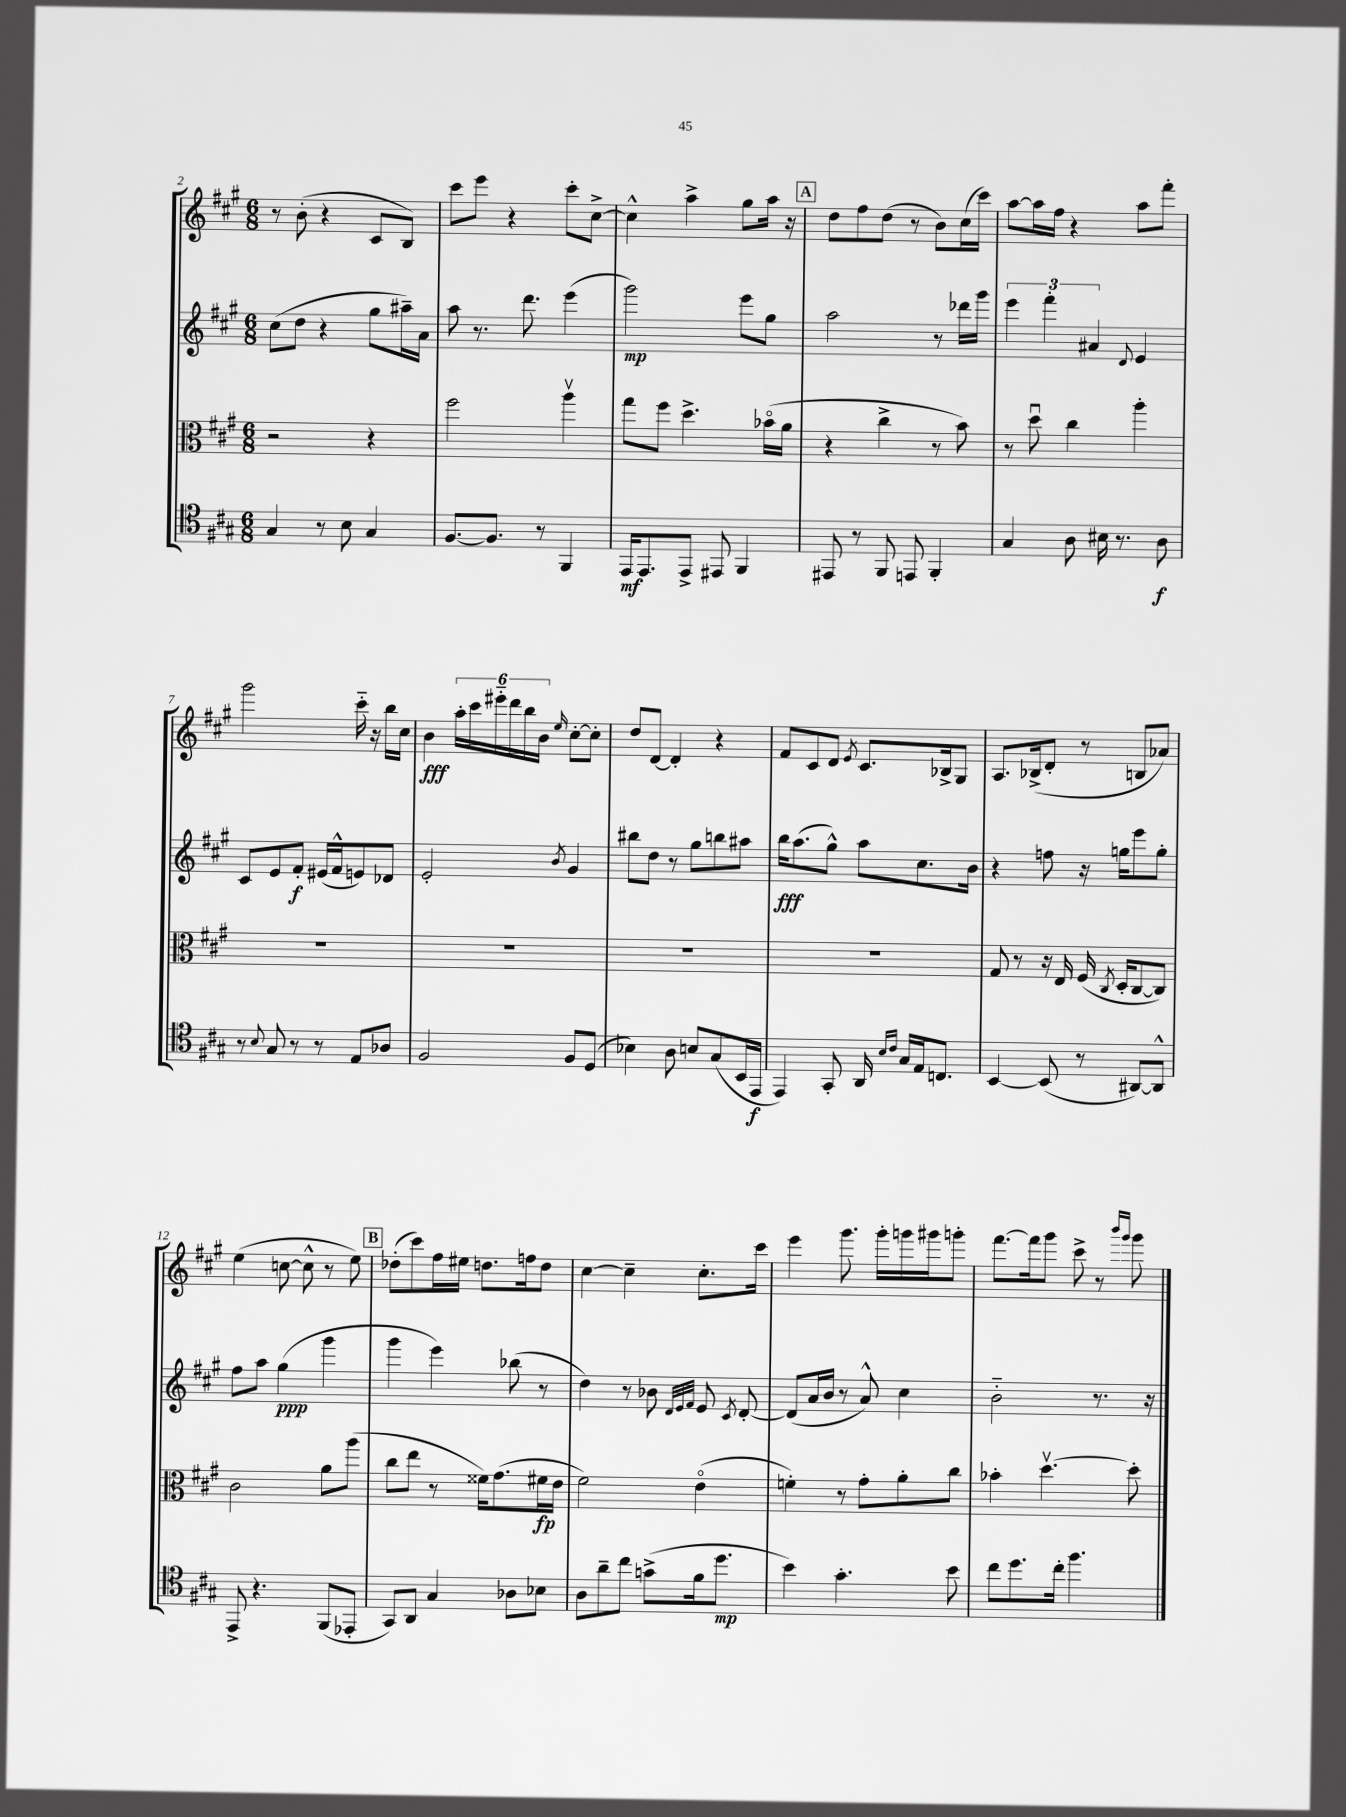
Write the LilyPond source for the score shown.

<<
\new StaffGroup <<
\new Staff = "s0" {
    \clef treble \key a \major \numericTimeSignature \time 6/8
    \autoBeamOff r8 b'8-.( r4 cis'8[ b8]) |
    cis'''8[ e'''8] r4 cis'''8[-. cis''8]~-> |
    cis''4-^ a''4-> gis''8[ a''16] r16 |
    \mark \markup { \box "A" } d''8[ fis''8 d''8]( r8 b'8[) cis''16( cis'''16]) |
    a''8[~ a''16 fis''16] r4 a''8[ fis'''8]-. |
    gis'''2 cis'''16-_ r16 b''16[ cis''16] |
    b'4\fff \tuplet 6/4 { a''16[-. cis'''16 eis'''16-_ d'''16 b''16 b'16] } \grace { e''16 } cis''8[~-. cis''8]-. |
    d''8[ d'8]~ d'4-. r4 |
    fis'8[ cis'8 d'8] \acciaccatura { e'8 } cis'8.[ bes16-> gis8] |
    a8.[ bes16->( d'8]-. r8 b8[ aes'8]) |
    e''4( c''8~ c''8-^ r8 e''8) |
    \mark \markup { \box "B" } des''8[-.( cis'''8) fis''16 eis''16] d''8.[ f''16 d''8] |
    cis''4~ cis''4-- cis''8.[-. cis'''16] |
    e'''4 gis'''8. gis'''16[-. g'''16 gis'''16 g'''8]-. |
    fis'''8.[~ fis'''16 gis'''8] cis'''8-> r8 \grace { b'''16[ gis'''16] } gis'''8 \bar "|." |
}
\new Staff = "s1" {
    \clef treble \key a \major \numericTimeSignature \time 6/8
    \autoBeamOff cis''8[( d''8] r4 gis''8[ ais''16--) a'16] |
    a''8 r8. d'''8. e'''4( |
    gis'''2\mp) e'''8[ gis''8] |
    \mark \markup { \box "A" } a''2 r8 des'''16[ gis'''16] |
    \tuplet 3/2 { e'''4 fis'''4-. ais'4 } \appoggiatura { d'8 } e'4 |
    cis'8[ e'8 fis'8]-.\f eis'16[( fis'16-^ e'8) des'8] |
    e'2-. \acciaccatura { b'8 } gis'4 |
    bis''8[ d''8] r8 gis''8[ b''8 ais''8] |
    b''16[\fff a''8.( gis''8]-^) a''8[ cis''8. b'16] |
    r4 f''8 r16 g''16[ e'''8 g''8]-. |
    fis''8[ a''8] gis''4\ppp( gis'''4 |
    \mark \markup { \box "B" } gis'''4 e'''4) bes''8( r8 |
    d''4) r8 bes'8 \grace { d'32[ e'32 fis'32] } e'8 \acciaccatura { cis'8 } d'8~-. |
    d'8[( a'16 b'16] r8 a'8-^) cis''4 |
    b'2-_ r8. r16 \bar "|." |
}
\new Staff = "s2" {
    \clef alto \key a \major \numericTimeSignature \time 6/8
    \autoBeamOff r2 r4 |
    fis''2 a''4\upbow |
    gis''8[ fis''8] d''4.-> bes'16[\flageolet( a'16] |
    \mark \markup { \box "A" } r4 cis''4-> r8 b'8) |
    r8 d''8\downbow cis''4 a''4-. |
    R2. |
    R2. |
    R2. |
    R2. |
    gis8 r8 r16 e16 fis16( \acciaccatura { cis8 } d16[-. cis8~ cis8]) |
    cis'2 a'8[ a''8]( |
    \mark \markup { \box "B" } cis''8[ e''8] r8 fisis'16[) gis'8.( fis'16\fp e'16] |
    fis'2) e'4\flageolet( |
    f'4-.) r8 gis'8[-. a'8-. cis''8] |
    bes'4-. d''4.~\upbow d''8-. \bar "|." |
}
\new Staff = "s3" {
    \clef tenor \key a \major \numericTimeSignature \time 6/8
    \autoBeamOff gis4 r8 b8 gis4 |
    fis8.[~ fis8.] r8 fis,4 |
    e,16[\mf e,8. e,8]-> eis,8 fis,4 |
    \mark \markup { \box "A" } eis,8 r8 fis,8 e,8 fis,4-. |
    gis4 a8 bis16 r8. a8\f |
    r8 \appoggiatura { b8 } gis8 r8 r8 e8[ aes8] |
    fis2 fis8[ d8]( |
    bes4) a8 b8[ gis8( b,16 e,16]\f |
    e,4) gis,8-. a,16 \grace { b16[ cis'16] } gis16[ e16 c8.] |
    b,4~ b,8( r8 ais,8[~) ais,8]-^ |
    e,8-> r4. fis,8[( ees,8]-. |
    \mark \markup { \box "B" } gis,8[) a,8] gis4 aes8[ bes8] |
    a8[ a'8-- cis''8] g'8[->( fis'16 d''8.]\mp |
    b'4) gis'4.-. b'8 |
    cis''8[ d''8. cis''16]-. fis''4. \bar "|." |
}
>>
>>
\layout { \context { \Score currentBarNumber = #2 } }
